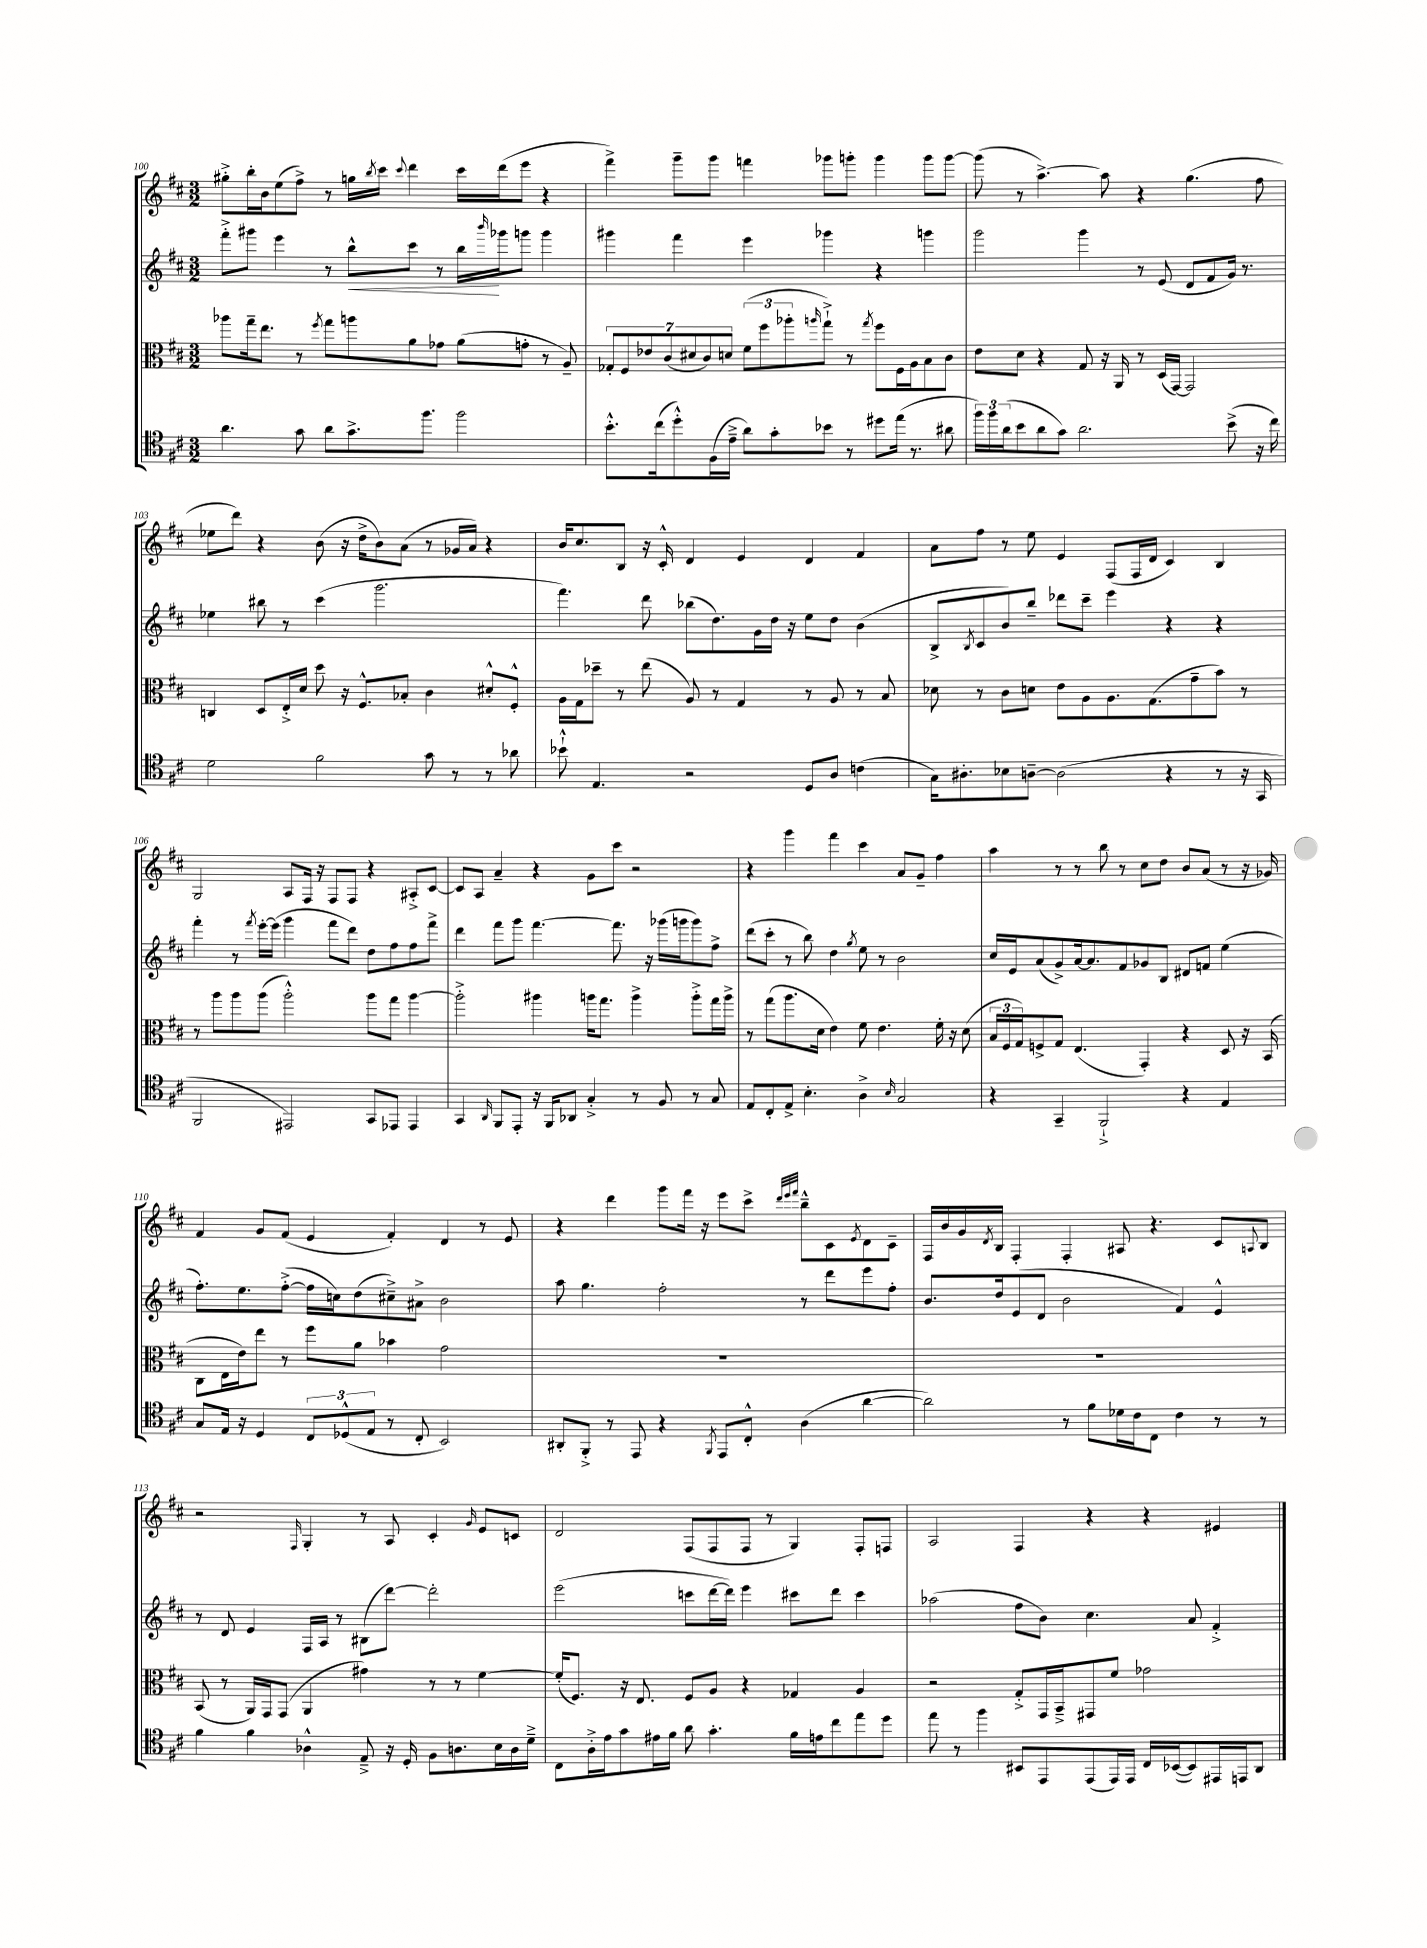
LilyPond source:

<<
\new StaffGroup <<
\new Staff = "s0" {
    \clef treble \key d \major \numericTimeSignature \time 3/2
    gis''8-.-> b''16-. b'16 e''8( fis''8->) r8 g''16 \acciaccatura { b''8 } cis'''16 \appoggiatura { cis'''8 } d'''4 cis'''16 d'''16( e'''8 r4 |
    fis'''4->) g'''8-- g'''8 f'''4 ges'''8 g'''8-. g'''4 g'''8 g'''8~ |
    g'''8( r8 a''4.~->) a''8 r4 g''4.( fis''8 |
    ees''8 d'''8) r4 b'8( r16 d''16-> b'8) a'8( r8 ges'16 a'16) r4 |
    b'16 cis''8. b8 r16 cis'16-.-^ d'4 e'4 d'4 fis'4 |
    a'8 fis''8 r8 e''8 e'4 fis8( fis16 d'16 cis'4) b4 |
    g2 a8 fis16 r16 fis8 fis8 r4 ais8-.-> cis'8~ |
    cis'8 a8 a'4-- r4 g'8 cis'''8 r2 |
    r4 g'''4 fis'''4 cis'''4 a'8 g'8-- fis''4 |
    a''4 r8 r8 b''8 r8 cis''8 d''8 b'8 a'8( r8 r16 ges'16) |
    fis'4 g'8 fis'8( e'4 fis'4-.) d'4 r8 e'8 |
    r4 d'''4 g'''8 fis'''16 r16 e'''8 cis'''8-> \grace { d'''32 e'''32 fis'''32 } b''8---^ cis'8 \acciaccatura { e'8 } d'8 cis'8-- |
    fis16 b'16 g'16 \acciaccatura { d'8 } b16 fis4-. fis4-. ais8 r4. cis'8 \appoggiatura { a8 } b8 |
    r2 \grace { fis16 } g4-. r8 a8 cis'4-. \grace { g'16 } e'8 c'8 |
    d'2 fis8( fis8 fis8 r8 g4) fis8-. f8 |
    a2 fis4 r4 r4 eis'4 \bar "|." |
}
\new Staff = "s1" {
    \clef treble \key d \major \numericTimeSignature \time 3/2
    fis'''8-.-> gis'''8 e'''4 r8 b''8-^\< cis'''8 r8 b''16\! \grace { b'''16 } ges'''16 g'''8 g'''4 |
    gis'''4 fis'''4 e'''4 ges'''4 r4 g'''4 |
    g'''2 g'''4 r8 e'8( d'8 fis'8 g'16) r8. |
    ees''4 bis''8 r8 cis'''4( g'''2. |
    fis'''4.) d'''8 bes''8( d''8.) g'16 d''16 r16 e''8 d''8 b'4( |
    b8-> \acciaccatura { b8 } cis'8 b'8) b''8-- des'''8 cis'''8-- e'''4 r4 r4 |
    fis'''4-. r8 \acciaccatura { fis'''8 } e'''16~-. e'''16( g'''4 fis'''8 d'''8) d''8 fis''8 fis''8 fis'''8-> |
    d'''4 fis'''8 g'''8 fis'''4.~ fis'''8. r16 ges'''16( g'''16 g'''8) fis''8-> |
    d'''8( cis'''8-. r8 b''8) d''4 \acciaccatura { g''8 } e''8 r8 b'2 |
    cis''16 e'16 a'8( g'8->) a'16~ a'8. fis'8 ges'8 b8 dis'8 f'8 e''4( |
    fis''8.-.) e''8. fis''8~-.->( fis''16 c''16) d''8( cis''8--->) ais'8-> b'2 |
    a''8 g''4. fis''2-. r8 d'''8 e'''8 fis''8-. |
    b'8. d''16 e'8( d'8 b'2 fis'4) e'4-^ |
    r8 d'8 e'4 fis16 a16 r8 bis8( d'''8~) d'''2-. |
    e'''2( c'''8 d'''16~ d'''16) e'''4 cis'''8 d'''8 cis'''4 |
    aes''2( fis''8 b'8) cis''4. a'8 fis'4-.-> \bar "|." |
}
\new Staff = "s2" {
    \clef alto \key d \major \numericTimeSignature \time 3/2
    aes''8 g''16-- e''8. r8 \acciaccatura { fis''8 } g''8 a''8 a'8 ges'8 a'8( g'8-. r8 a8--) |
    \tuplet 7/4 { ges8-. fis8 ees'8 cis'8( dis'8 cis'8) d'8 } \tuplet 3/2 { fis'8( fis''8 aes''8-. } \grace { a''16 } g''8-!->) r8 \acciaccatura { g''8 } fis''8 fis16 a16 b8 cis'8 |
    e'8 d'8 r4 g8 r16 a,16 r8 d16( g,16~) g,2 |
    c4 d8 e16-.-> d'16 d''8 r16 fis8.-^ bes8-. cis'4 dis'8-.-^ fis8-.-^ |
    a16 g16 des''8-- r8 e''8( a8) r8 g4 r8 a8 r8 b8 |
    des'8 r8 cis'8 d'8 e'8 a8 a8. g8.( g'8-- b'8) r8 |
    r8 a''8 a''8 a''8( a''2-.-^) a''8 g''8 a''4~ |
    a''2-.-> ais''4 a''16 g''8. a''4-> a''8-.-> g''16 a''16-> |
    r8 g''8( a''8. d'16 e'4) fis'8 e'4. fis'16-. r16 d'8( |
    \tuplet 3/2 { b16 fis16 g16) } f8-> g8 e4.( g,4-.) r4 d8 r16 b,16( |
    cis8 e16 e'16) e''8 r8 fis''8 a'8 bes'4 g'2 |
    R1. |
    R1. |
    b,8( r8 a,16) g,16 g,8( a,4 gis'4) r8 r8 fis'4~ |
    fis'16-.( fis8.) r16 e8. fis8 a8 r4 ges4 a4 |
    r2 g8-.-> g,16 b,16---> gis,8 fis'8 ges'2 \bar "|." |
}
\new Staff = "s3" {
    \clef tenor \key d \major \numericTimeSignature \time 3/2
    a'4. g'8 a'8 g'8.-> fis''8. fis''2 |
    b'8.-.-^ cis''16( d''8-.-^) fis16( e'16---> a'8) g'8-. bes'8 r8 dis''8 e''16( r8. ais'8 |
    \tuplet 3/2 { fis''16) fis''16 a'16( } b'8 a'8 g'8) a'2. b'8->( r16 cis''16) |
    d'2 fis'2 g'8 r8 r8 aes'8 |
    bes'8-!-^ e4. r2 d8 a8 c'4( |
    g16) ais8.-. bes8 a8~-- a2( r4 r8 r16 g,16 |
    fis,2 eis,2) g,8 ees,8 ees,4 |
    g,4 \grace { a,16 } fis,8 e,8-. r16 fis,16 aes,8 g4-.-> r8 fis8 r8 g8 |
    e8 cis8-. e8-> b4.-. a4-> \grace { b16 } g2 |
    r4 g,4-- fis,2-!-> r4 e4 |
    g8 e16 r16 d4 \tuplet 3/2 { cis8 des8-^( e8 } r8 cis8-. b,2) |
    ais,8-. fis,8-.-> r8 e,8 r4 \acciaccatura { fis,8 } e,8 cis8-.-^ a4( a'4~ |
    a'2) r8 fis'8 des'16 cis'16 cis8 cis'4 r8 r8 |
    fis'4 fis'4 aes4-^ e8---> r16 d16-. fis8 a8. b16 a16 d'16---> |
    cis8 a16-.-> e'16 g'8 eis'16 fis'16 a'8 g'4.-. fis'16 e'16 cis''8 e''8 d''8 |
    e''8 r8 fis''4 bis,8 e,8 e,8( e,16) e,16 cis16 bes,16~( bes,8) eis,16 e,16 a,8 \bar "|." |
}
>>
>>
\layout { \context { \Score currentBarNumber = #100 } }
